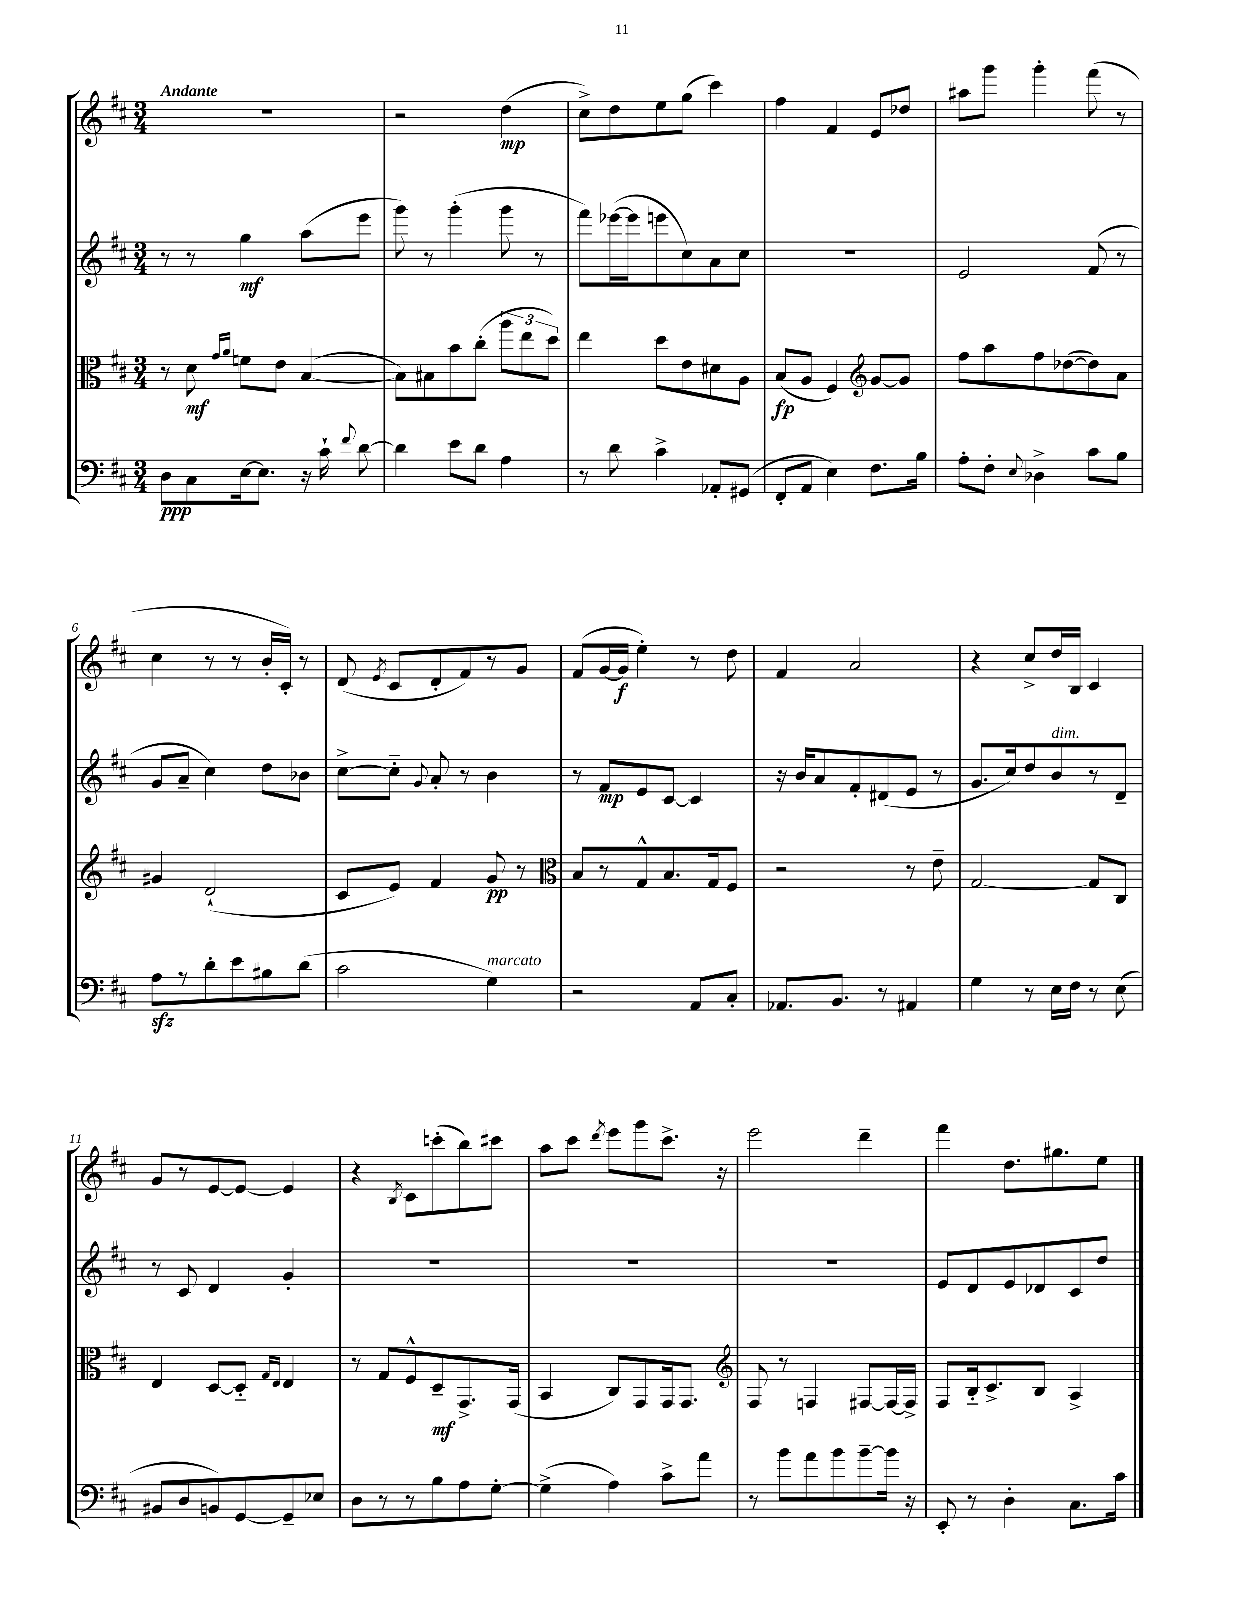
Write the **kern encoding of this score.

**kern	**kern	**kern	**kern
*staff4	*staff3	*staff2	*staff1
*clefF4	*clefC3	*clefG2	*clefG2
*k[f#c#]	*k[f#c#]	*k[f#c#]	*k[f#c#]
*M3/4	*M3/4	*M3/4	*M3/4
8D\L	8r	8r	2.r
8C#\	8d\	8r	.
.	16qqg/LL	.	.
.	16qqa/JJ	.	.
[16E\k	8f\L	4gg\	.
8.E\]J	.	.	.
.	8e\J	.	.
16r	([4B/	(8aa\L	.
16c#`\	.	.	.
8qqf#/	.	.	.
[8d\	.	8eee\J	.
=	=	=	=
4d\]	8B\]L)	8ggg\)	2r
.	8B#\	8r	.
8e\L	8b\	(4ggg'\	.
8d\J	(8cc#'\J	.	.
4A\	12aa\L	8ggg\	(4dd\
.	12ee\	.	.
.	.	8r	.
.	12dd\J)	.	.
=	=	=	=
8r	4ee\	8fff#\L)	8cc#^\L)
8d\	.	([16eee-\L	8dd\
.	.	16eee-\]J	.
4c#^\	8dd\L	8eee\	8ee\
.	8e\	8cc#\)	(8gg\J
8AA-'/L	8d#\	8a\	4ccc#\)
(8GG#/J	8A\J	8cc#\J	.
=	=	=	=
8FF#'/L	(8B/L	2.r	4ff#\
8AA/J	8A/J	.	.
4E\)	4F#/)	.	4f#/
*	*clefG2	*	*
8.F#\L	[8g/L	.	8e/L
.	8g/]J	.	8dd-/J
16B\Jk	.	.	.
=	=	=	=
8A'\L	8ff#\L	2e/	8aa#\L
8F#'\J	8aa\	.	8ggg\J
8qqE/	.	.	.
4D-^\	8ff#\	.	4ggg'\
.	([8dd-\	.	.
8c#\L	8dd-\])	(8f#/	(8fff#\
8B\J	8a\J	8r	8r
=	=	=	=
8A\L	4g#/	8g/L	4cc#\
8r	.	8a~/J	.
8d'\	(2d`/	4cc#\)	8r
8e\	.	.	8r
8B#\	.	8dd\L	16b'/LL
.	.	.	16c#'/JJ)
(8d\J	.	8b-\J	8r
=	=	=	=
2c#\	8c#/L	[8cc#^\L	(8d/
.	.	.	8qe/
.	8e/J)	8cc#'~\]J	8c#/L
.	.	8qqg/	.
.	4f#/	8a'/	8d'/
.	.	8r	8f#/)
4G\)	8g/	4b\	8r
.	8r	.	8g/J
=	=	=	=
*	*clefC3	*	*
2r	8B/L	8r	(8f#/L
.	8r	8f#/L	[16g/L
.	.	.	16g/]JJ
.	8G^^/	8e/	4ee'\)
.	8.B/	[8c#/J	.
8AA/L	.	4c#/]	8r
.	16G/k	.	.
8C#'/J	8F#/J	.	8dd\
=	=	=	=
8.AA-/L	2r	16r	4f#/
.	.	16b/LK	.
.	.	8a/	.
8.BB/J	.	.	.
.	.	8f#'/	2a/
8r	.	(8d#/	.
4AA#/	8r	8e/J	.
.	8e~\	8r	.
=	=	=	=
4G\	[2G/	8.g/L	4r
.	.	16cc#/k)	.
8r	.	8dd/	8cc#^/L
16E\LL	.	8b/	16dd/L
16F#\JJ	.	.	16B/JJ
8r	8G/]L	8r	4c#/
(8E\	8C#/J	8d~/J	.
=	=	=	=
8BB#/L	4E/	8r	8g/L
8D/	.	8c#/	8r
8BB/)	[8D/L	4d/	[8e/
[8GG/	8D'~/]J	.	8e/_J
.	16qqG/LL	.	.
.	16qqE/JJ	.	.
8GG~/]	4E/	4g'/	4e/]
8E-/J	.	.	.
=	=	=	=
8D\L	8r	2.r	4r
8r	8G/L	.	.
.	.	.	8qB/
8r	8F#^^/	.	8c#\L
8B\	8D~/	.	(8ccc'\
8A\	8.GG^/	.	8bb\)
[8G'\J	.	.	8ccc#\J
.	(16GG/Jk	.	.
=	=	=	=
(4G^\]	4BB/	2.r	8aa\L
.	.	.	8ccc#\J
.	.	.	8qddd/
4A\)	8C#/L)	.	8eee\L
.	8GG/	.	8ggg\
8c#^\L	16GG/k	.	8.ccc#^\J
.	8.GG/J	.	.
8a\J	.	.	.
.	.	.	16r
=	=	=	=
*	*clefG2	*	*
8r	8F#/	2.r	2eee\
8b\L	8r	.	.
8a\	4F/	.	.
8b\	.	.	.
[8b~\	[8F#/L	.	4ddd~\
16b\]Jk	16F#/_L	.	.
16r	16F#^/]JJ	.	.
=	=	=	=
8EE'/	8F#/L	8e/L	4fff#\
8r	16B'~/k	8d/	.
.	8.c#^/	.	.
4D'\	.	8e/	8.dd\L
.	8B/J	8d-/	.
.	.	.	8.gg#\
8.C#\L	4A^/	8c#/	.
.	.	8dd/J	8ee\J
16c#\Jk	.	.	.
==	==	==	==
*-	*-	*-	*-
